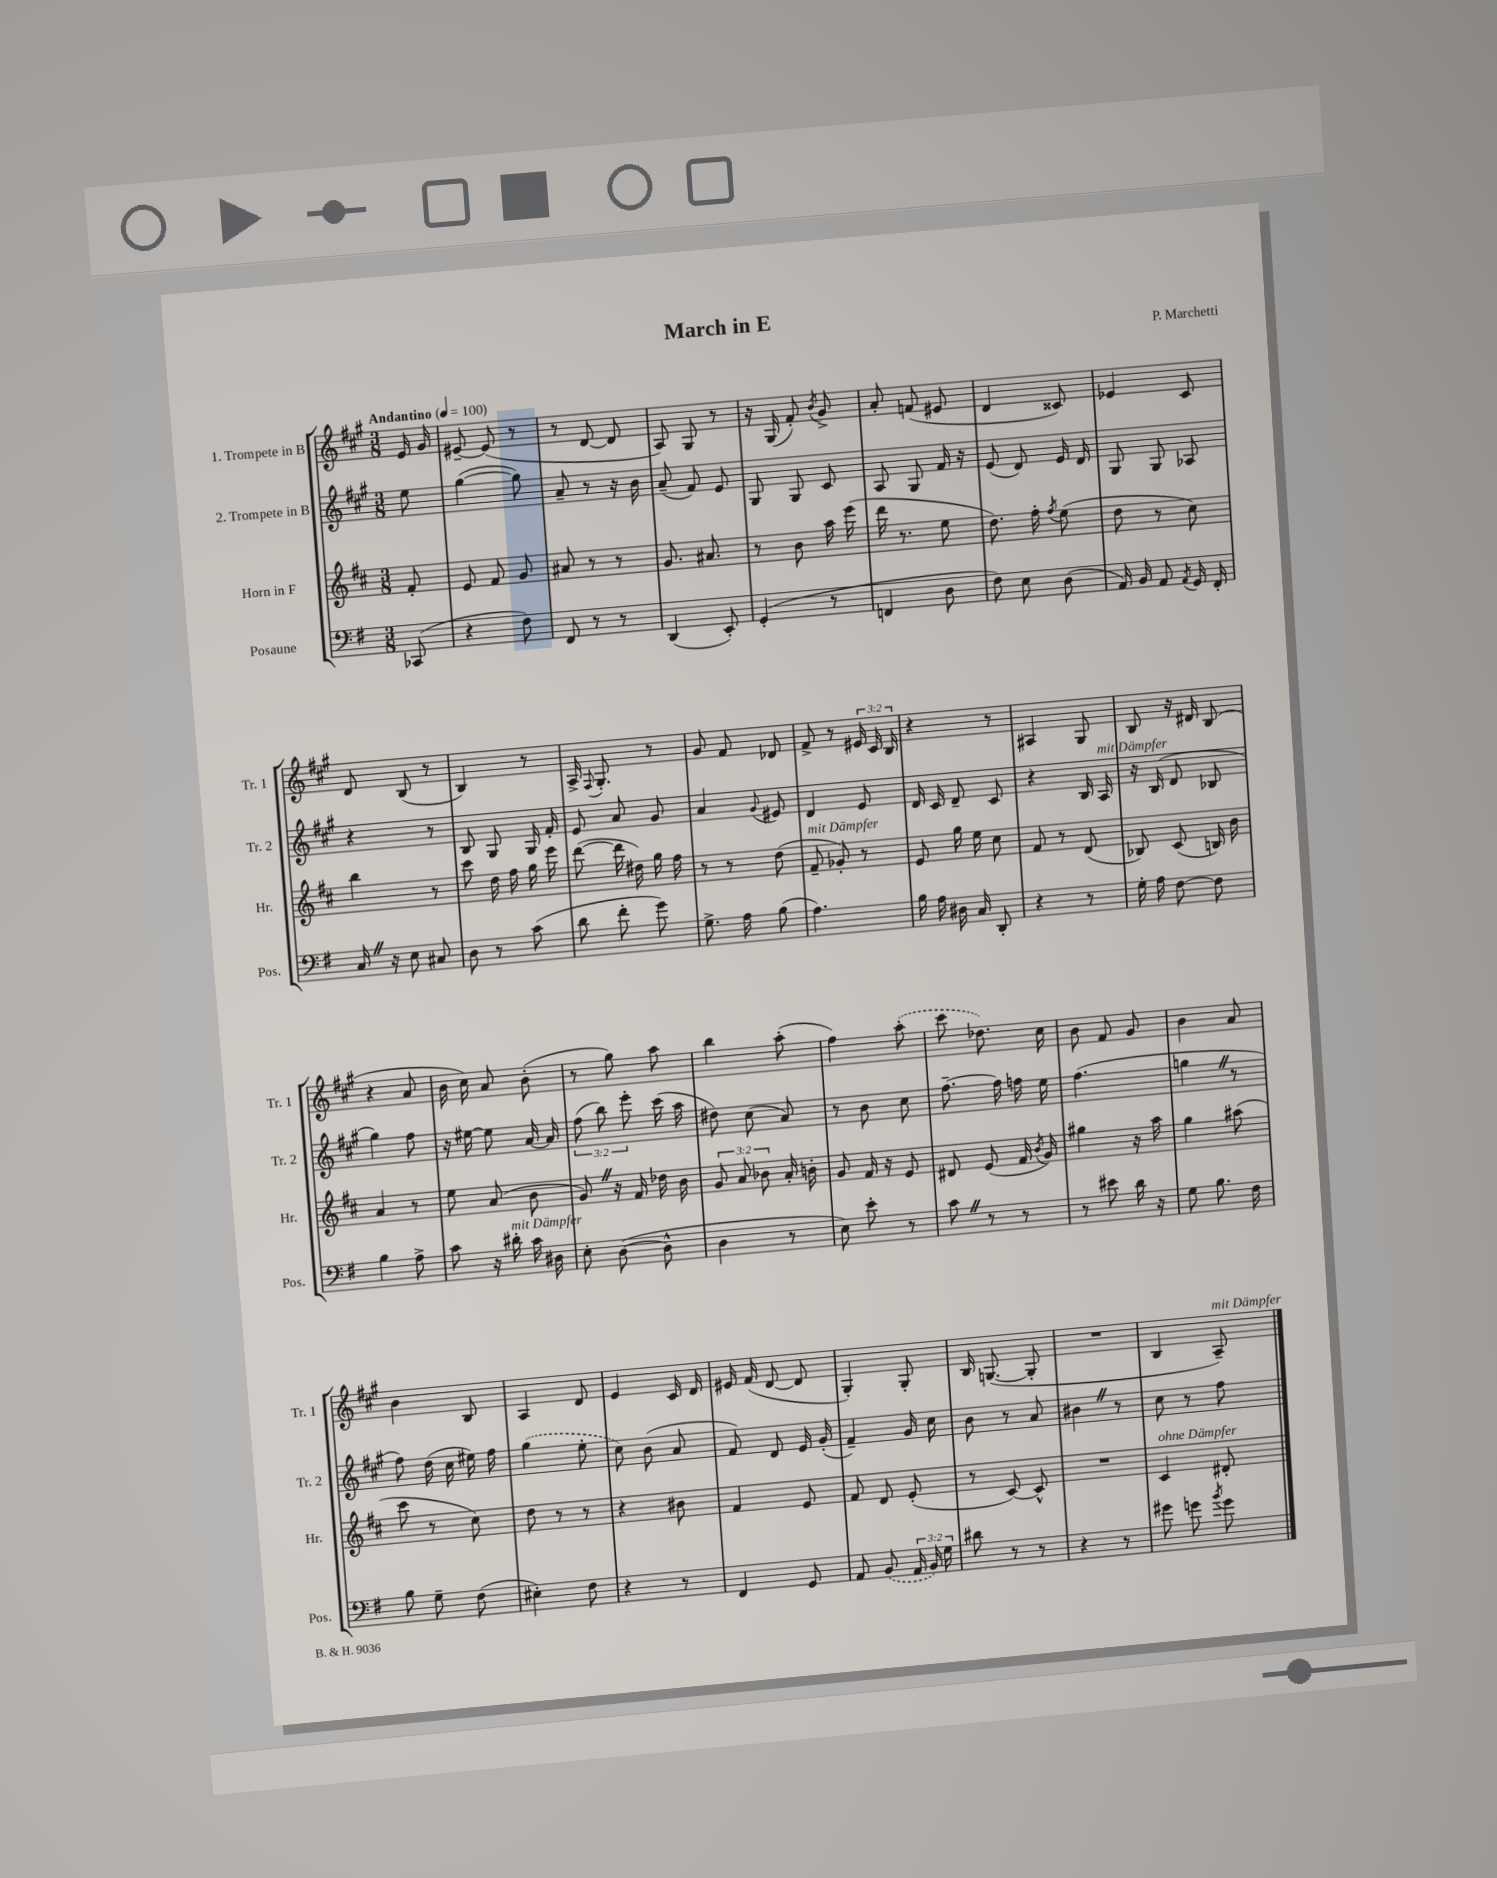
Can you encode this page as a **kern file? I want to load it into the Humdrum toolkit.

**kern	**kern	**kern	**kern
*staff4	*staff3	*staff2	*staff1
*clefF4	*clefG2	*clefG2	*clefG2
*k[f#]	*k[f#c#]	*k[f#c#g#]	*k[f#c#g#]
*M3/8	*M3/8	*M3/8	*M3/8
*MM100	*MM100	*MM100	*MM100
(8CC-	8f#'	8ee	16e
.	.	.	16g#
=	=	=	=
4r	8e	([4gg#	[8e#~
.	8f#	.	(8e#]
8F#)	8g	8gg#])	8r
=	=	=	=
8FF#	8a#	8a~	8r
8r	8r	8r	[8d
8r	8r	16r	8d]
.	.	16b	.
=	=	=	=
(4DD	8.g	(8a~	8A)
.	.	8f#)	8G#
.	8.a#	.	.
8EE')	.	8e	8r
=	=	=	=
(4GG'	8r	8G#	16r
.	.	.	(16G#
.	8b	8G#	8f#')
.	.	.	8qb
8r	16aa	8c#	8g#^
.	(16eee	.	.
=	=	=	=
4FF	16ddd	8A	8a'
.	8.r	.	.
.	.	8G#	(8f
8D	8ee	16f#	8e#
.	.	16r	.
=	=	=	=
8F#)	8.dd)	(8e	4d
8E	.	8d)	.
.	16ff#'	.	.
.	8qff#	.	.
(8D	(8ee	16e	8c##)
.	.	16d	.
=	=	=	=
16AA)	8dd	8G#	4e-
16BB	.	.	.
8AA	8r	8G#	.
8qAA	.	.	.
16GG	8cc#)	8A-	8c#
16FF#'	.	.	.
=	=	=	=
16C	4bb	4r	8d
16r	.	.	.
8E	.	.	(8B
8C#	8r	8r	8r
=	=	=	=
8D	8ccc#	8B	4B)
8r	16dd	8G#	.
.	16ff#	.	.
(8c	16gg	16G#	8r
.	16eee	16f#'	.
=	=	=	=
8d	([8ddd	8e	16A^
.	.	.	8qqF#
.	.	.	8.G#'
8f#'	16ddd]	8a	.
.	16dd#)	.	.
8g)	16gg	8g#	8r
.	16ff#	.	.
=	=	=	=
8.G^	8r	4a	8g#
.	8r	.	8f#
16A	.	.	.
.	.	8qqg#	.
(8B	(8dd	8e#	8d-
=	=	=	=
4.A)	8f#~	4d	8f#^
.	8g-')	.	8r
.	8r	8e	24e#
.	.	.	24c#
.	.	.	24B
=	=	=	=
16B	8e	16d	4r
16A	.	16c#	.
16D#	16gg	8d~	.
16C	16ee	.	.
8DD'	8cc#	8c#	8r
=	=	=	=
4r	8f#	4r	4A#
.	8r	.	.
8r	(8d	16B	8G#
.	.	16A	.
=	=	=	=
16G'	8B-)	16r	8B
16A	.	(16B	.
[8F#	(8c#	8d	16r
.	.	.	16d#
8F#]	16B)	8B-	(8B
.	16b	.	.
=	=	=	=
4B	4a	4gg#)	4r
8A^	8r	8ff#	8a
=	=	=	=
8c	8ee	16r	16b
.	.	[16ee#	16cc#)
16r	(8a	8ee#]	8a
16d#'	.	.	.
16c	8b	[16a	(8b'
16D#	.	16a]	.
=	=	=	=
8E'	8g)	(12ff#	8r
.	.	12bb)	.
([8D	16r	.	8gg#)
.	.	12eee'	.
.	16f#	.	.
8D^^]	16dd-	(16ccc#	8aa
.	16b	16aa	.
=	=	=	=
4D	12g	8dd#)	4bb
.	12a	.	.
.	.	(8cc#	.
.	12b-	.	.
8r	16a'	8a)	(8aa'
.	16b'	.	.
=	=	=	=
8E)	8g	8r	4ff#)
8e'	16f#	8b	.
.	16r	.	.
8r	8e	8cc#	(8aa'
=	=	=	=
8c	8d#	[8.ff#~	8ccc#
8r	(8e	.	8.dd-)
.	.	16ff#]	.
8r	16f#	16ff	.
.	8qb	.	.
.	16g)	16ee	16cc#
=	=	=	=
8r	4gg#	(4.ff#	8b
8e#	.	.	8f#
16d	16r	.	8g#
16r	16aa	.	.
=	=	=	=
8G	4gg	4gg	4b
8.B	.	.	.
.	(8aa#	8r	8a
16F#	.	.	.
=	=	=	=
8B	8ccc#	8ff#)	4b
8G~	8r	(16dd	.
.	.	16cc#	.
(8F#	8cc#)	16ee#)	8B
.	.	16ff#	.
=	=	=	=
4E#')	8dd	(4gg#	4A
.	8r	.	.
8F#	8r	8ee'	8d
=	=	=	=
4r	4r	8cc#)	4e
.	.	(8b	.
8r	8b#	8a	16c#
.	.	.	16d
=	=	=	=
4FF#	4f#	8f#)	16e#
.	.	.	(16f#
.	.	8d	[8d
8GG	8e	16e	8d]
.	.	(16g#'	.
=	=	=	=
8AA	8f#	4f#~)	4G#')
(8BB	8d	.	.
24AA	(8e'	16g#	8G#'
24BB)	.	.	.
.	.	16cc#	.
24G	.	.	.
=	=	=	=
8d#	8r	8b	16B
.	.	.	([8.G
8r	[8c#)	8r	.
8r	8c#^^]	8a	8G']
=	=	=	=
4r	4.r	4b#	4.r
8r	.	8r	.
=	=	=	=
8g#	4c#	8cc#	4B
8g	.	8r	.
8qb	.	.	.
8g	8d#'	8ff#	8A~)
==	==	==	==
*-	*-	*-	*-
